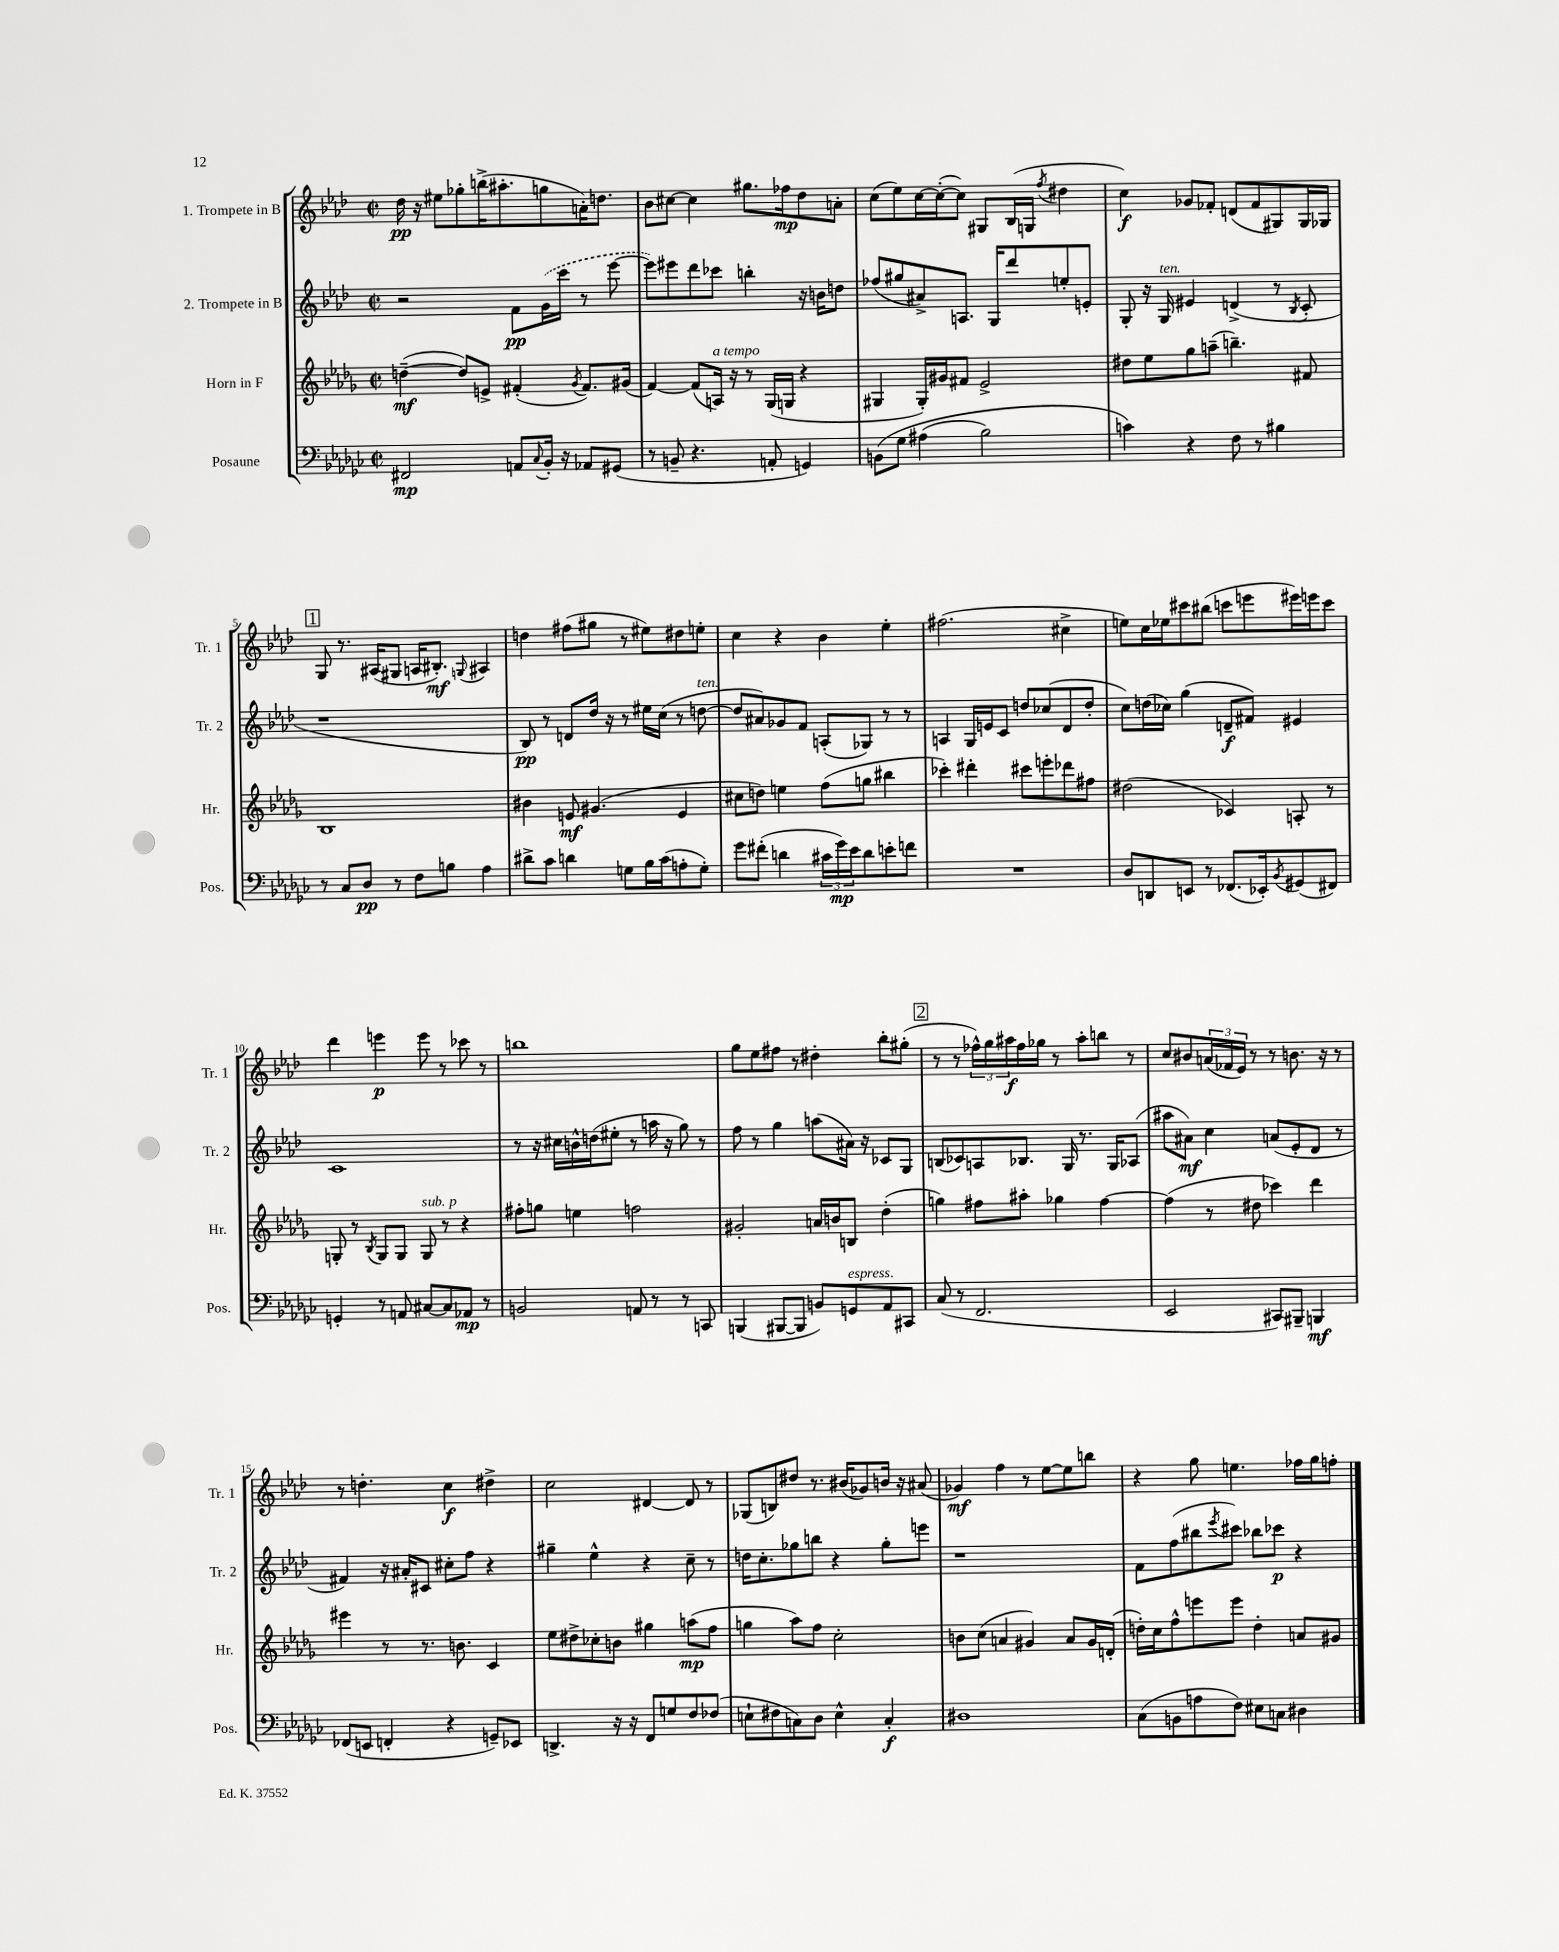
<<
\new StaffGroup <<
\new Staff = "s0" \with { instrumentName = "1. Trompete in B" shortInstrumentName = "Tr. 1" } {
    \clef treble \key aes \major \defaultTimeSignature \time 2/2
    des''16\pp r16 eis''8 ges''8-. b''16->( ais''8.-. g''8 a'16-.) d''8. |
    bes'8 cis''8~ cis''4 gis''8. fes''16\mp des''8 a'8-. |
    c''8( ees''8) c''16~ c''16~-.( c''8) gis8 bes16( g16 \acciaccatura { f''8 } dis''4 |
    c''4\f) ges'8 fes'8-. d'8( fes'8 gis8) gis16 ges16 |
    \mark \markup { \box "1" } g8 r8. ais16( gis8 a16 bis8.-.\mf) \appoggiatura { g8 } ais4 |
    d''4 fis''8( gis''8 r8 eis''8) dis''8 e''8-. |
    c''4 r4 bes'4 ees''4-. |
    fis''2.( cis''4-> |
    e''8) c''16 ees''16 cis'''8 bis''8( c'''8 e'''8 eis'''16) e'''16 c'''8 |
    des'''4 e'''4\p e'''8 r8 ces'''8 r8 |
    b''1 |
    g''8 ees''8 fis''8 r8 dis''4-. bes''8-. gis''8-.( |
    \mark \markup { \box "2" } r8 r8 \tuplet 3/2 { fes''16-^) g''16 ais''16\f } fes''16 ges''16 r8 ais''8-. b''8 r8 |
    c''8 bis'8 \tuplet 3/2 { a'16( fes'16 ees'16) } r8 r8 b'8. r16 r8 |
    r8 d''4.-. c''4\f dis''4-> |
    c''2 dis'4~ dis'8 r8 |
    ges8( b8) dis''8 r8. bis'16( ges'8) b'16 r16 ais'8( |
    ges'4\mf) f''4 r8 ees''8~ ees''8 b''8 |
    r4 g''8 e''4. fes''16 g''16 f''8-. \bar "|." |
}
\new Staff = "s1" \with { instrumentName = "2. Trompete in B" shortInstrumentName = "Tr. 2" } {
    \clef treble \key aes \major \defaultTimeSignature \time 2/2
    r2 f'8\pp \once \slurDashed g'16( c'''16 r8 ees'''8~ |
    ees'''8) eis'''8 des'''8 ces'''8 b''4-. r16 b'16 d''8 |
    fes''8( gis''8 ais'8->) a8. g16 des'''8 e''8-. e'8-. |
    g8-. r16 g16^\markup { \italic "ten." } eis'4 d'4->( r8 \acciaccatura { bes8 } c'8-. |
    \mark \markup { \box "1" } r1 |
    bes8\pp) r8 d'8 des''16 r16 r8 eis''16 c''16( r8 d''8~^\markup { \italic "ten." } |
    d''8 ais'8) ges'8 f'8 a8-.( ges8) r8 r8 |
    a4 g16 e'16 c'8 d''8 ces''8( des'8 d''8-. |
    c''8) d''16( ces''16) g''4( d'8--\f fis'8) eis'4 |
    c'1 |
    r8 r16 cis''16 b'16-^ d''16( eis''8-. r8 a''16 r16 g''8) r8 |
    f''8 r8 g''4 a''8( ais'16) r16 ces'8 g8 |
    \mark \markup { \box "2" } b8( ces'8) a8 bes8. g16 r8. g16 aes8( |
    ais''8 ais'8\mf) c''4 a'8( ees'8-. des'8 r8 |
    fis'4) r16 ais'16-. cis'8 cis''8-. f''8 r4 |
    gis''4-- ees''4-^ r4 c''8-- r8 |
    d''16 c''8.-. ges''8 b''8 r4 ges''8-. e'''8 |
    r1 |
    f'8 f''8( bis''8 \acciaccatura { ees'''8 } cis'''8) bes''8 ces'''8\p r4 \bar "|." |
}
\new Staff = "s2" \with { instrumentName = "Horn in F" shortInstrumentName = "Hr." } {
    \clef treble \key des \major \defaultTimeSignature \time 2/2
    d''4~--\mf( d''8) e'8-> fis'4-.( \acciaccatura { ges'8 } fis'8.) gis'16( |
    f'4~) f'8( a16^\markup { \italic "a tempo" }) r16 r8 ges16( g16 r4 |
    gis4 gis16-.) gis'16 fis'8 ees'2-> |
    dis''8 ees''8 ges''8 a''8--( b''4.--) fis'8 |
    \mark \markup { \box "1" } bes1 |
    bis'4 e'8\mf gis'4.( e'4 |
    cis''8 d''8) e''4 f''8( g''8 bis''4 |
    ces'''4-.) dis'''4-. cis'''8 e'''8-. des'''8 fis''8 |
    dis''2( ces'4) a8-. r8 |
    g8-. r8 \acciaccatura { bes8 } g8 g8 g8^\markup { \italic "sub. p" } r8 r4 |
    fis''8-. g''8 e''4 f''2 |
    gis'2-. a'16 b'16 b8 des''4-.( |
    \mark \markup { \box "2" } g''4) fis''8 ais''8-. ges''4 fis''4~ |
    fis''4( r8 dis''8 ces'''4) des'''4 |
    eis'''4 r8 r8. b'8. c'4 |
    ees''8 dis''8-> ces''8-. b'8 gis''4 a''8\mp( f''8 |
    g''4 aes''8) f''8 c''2-. |
    b'8 c''8( a'4 gis'4) a'8 gis'16 d'16-.( |
    d''16-.) c''16 f''8-^ e'''8 e'''8 d''4-. a'8 gis'8 \bar "|." |
}
\new Staff = "s3" \with { instrumentName = "Posaune" shortInstrumentName = "Pos." } {
    \clef bass \key ges \major \defaultTimeSignature \time 2/2
    fis,2\mp a,8 \appoggiatura { ces8 } bes,16-. r16 aes,8 gis,8( |
    r8 b,8-- r4. a,8-. g,4) |
    b,8\( ges8 ais4( bes2) |
    c'4\) r4 f8 r8 bis4 |
    \mark \markup { \box "1" } r8 ces8 des8\pp r8 f8 b8 aes4 |
    dis'8-> ces'8 d'4 g8 bes16 ces'16( a8-. g8-.) |
    ges'8 fis'8-.( d'4 \tuplet 3/2 { cis'16 ges'16\mp) ees'16 } d'8 e'8-. f'8 |
    R1 |
    des8 d,8 e,8 r8 fes,8.( ees,16-.) \acciaccatura { bes,8 } gis,8( fis,8) |
    g,4-. r8 a,8 cis8~ cis8 aes,8\mp r8 |
    b,2 a,8 r8 r8 c,8 |
    b,,4( bis,,8~ bis,,8 b,8) g,8^\markup { \italic "espress." } aes,8 cis,8 |
    \mark \markup { \box "2" } ces8( r8 f,2. |
    ees,2 cis,8) bis,,8-- b,,4\mf |
    fes,8( e,8 f,4-. r4 g,8--) ees,8 |
    d,4.-> r16 r16 f,8 g8 f8 fes8( |
    e8-! fis8 c8) des8 e4-^ c4-.\f |
    dis1 |
    ces8( b,8 a8 f8) eis8 c8 dis4 \bar "|." |
}
>>
>>
